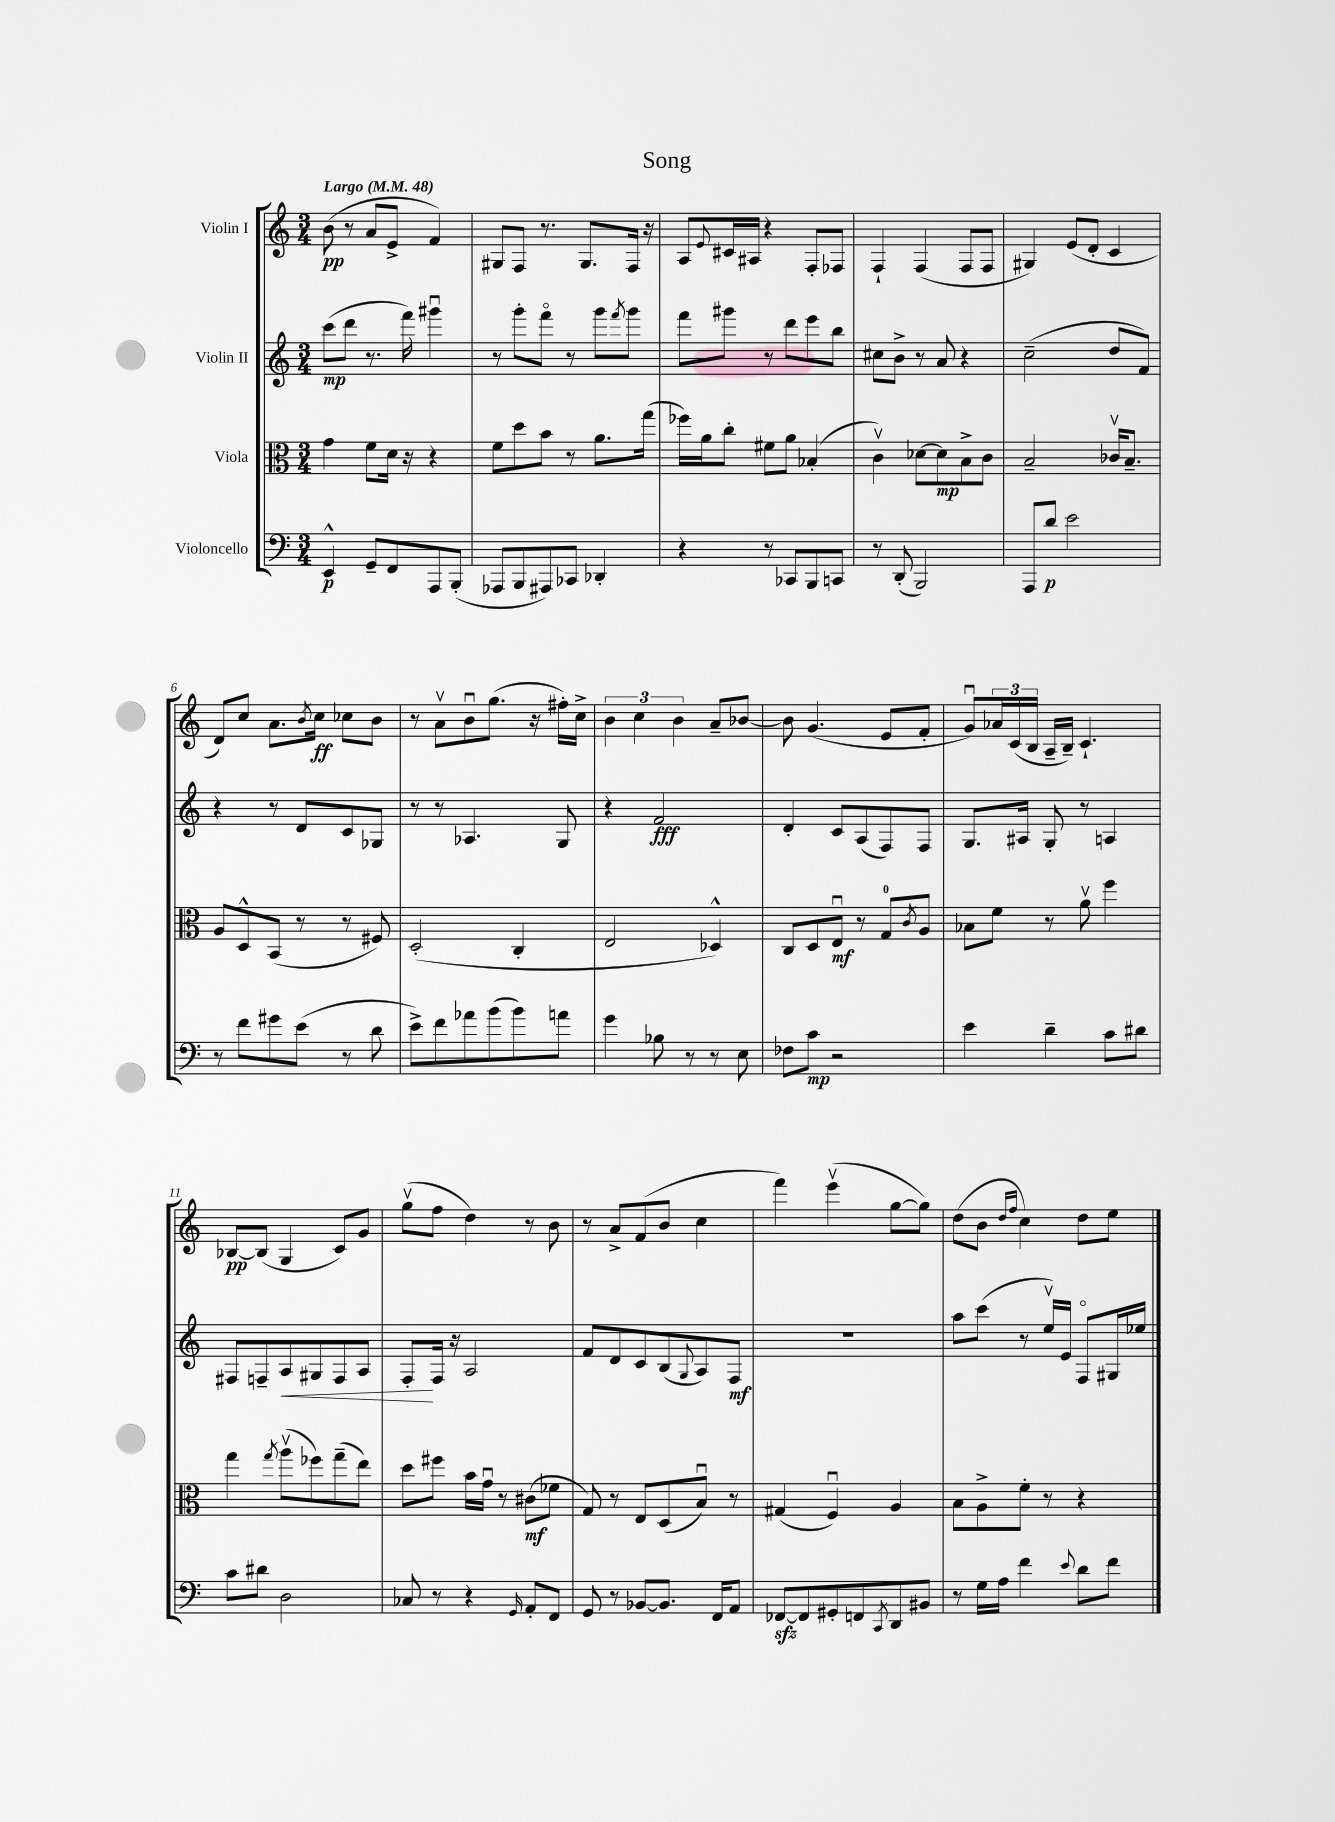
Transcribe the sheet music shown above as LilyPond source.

\header { title = "Song" }
<<
\new StaffGroup <<
\new Staff = "s0" \with { instrumentName = "Violin I" } {
    \clef treble \key c \major \numericTimeSignature \time 3/4 \tempo "Largo" 4 = 48
    b'8\pp( r8 a'8 e'8-> f'4) |
    gis8 f8 r8. gis8. f16 r16 |
    a8 \appoggiatura { e'8 } cis'16 ais16 r4 f8-. fes8 |
    f4-! f4( f8 f8 |
    gis4) e'8( d'8-. c'4 |
    d'8) c''8 a'8. \acciaccatura { b'8 } c''16\ff ces''8 b'8 |
    r8 a'8\upbow b'8\downbow g''8.( r16 fis''16-.) c''16-> |
    \tuplet 3/2 { b'4 c''4 b'4 } a'8-- bes'8~ |
    bes'8 g'4.( e'8 f'8-. |
    g'8\downbow) \tuplet 3/2 { aes'16 c'16( b16 } a16-- b16--) c'4.-! |
    bes8~\pp bes8( g4 c'8) g'8 |
    g''8\upbow( f''8 d''4) r8 b'8 |
    r8 a'8-> f'8( b'8 c''4 |
    f'''4) e'''4\upbow( g''8~ g''8) |
    d''8( b'8 \grace { d''16 f''16 } c''4) d''8 e''8 \bar "|." |
}
\new Staff = "s1" \with { instrumentName = "Violin II" } {
    \clef treble \key c \major \numericTimeSignature \time 3/4
    c'''8\mp( d'''8 r8. f'''16) gis'''4\downbow |
    r8 g'''8-. f'''8\flageolet r8 g'''8 \acciaccatura { f'''8 } g'''8 |
    f'''8 gis'''8 r8 d'''8 e'''8 b''8 |
    cis''8 b'8-> r8 a'8 r4 |
    c''2--( d''8 f'8) |
    r4 r8 d'8 c'8 ges8 |
    r8 r8 aes4. g8 |
    r4 f'2\fff |
    d'4-. c'8 a8( f8) f8 |
    g8. ais16 g8-. r8 a4 |
    fis8 f8-- a8\< gis8 f8 a8 |
    f8-.\! f16 r16 a2 |
    f'8 d'8 c'8 b8( \appoggiatura { g8 } a8) f8\mf |
    R2. |
    a''8 c'''8( r8 e''16\upbow) e'16 f8\flageolet gis16 ees''16 \bar "|." |
}
\new Staff = "s2" \with { instrumentName = "Viola" } {
    \clef alto \key c \major \numericTimeSignature \time 3/4
    g'4 f'8 d'16 r16 r4 |
    f'8 d''8 b'8 r8 a'8. g''16( |
    fes''16) a'16 c''8-. fis'8 a'8 bes4-.( |
    c'4\upbow) des'8~ des'8\mp b8-> c'8 |
    b2-- ces'16\upbow b8.-- |
    a8 d8-^ b,8( r8 r8 fis8) |
    d2-.( c4-. |
    e2 des4-^) |
    c8 d8 e8\downbow\mf r8 g8-0 \acciaccatura { c'8 } a8 |
    bes8 f'8 r8 a'8\upbow f''4 |
    g''4 \acciaccatura { g''8 } a''8\upbow( fes''8) g''8--( e''8) |
    d''8 fis''8 b'16 g'16\downbow r8 cis'8\mf( fes'8 |
    g8) r8 e8 d8( b8\downbow) r8 |
    gis4( f4\downbow) a4 |
    b8 a8-> f'8-. r8 r4 \bar "|." |
}
\new Staff = "s3" \with { instrumentName = "Violoncello" } {
    \clef bass \key c \major \numericTimeSignature \time 3/4
    e,4-^\p g,8-- f,8 a,,8 b,,8-.( |
    aes,,8 b,,8 ais,,8) ces,8 des,4-. |
    r4 r8 ces,8 b,,8 c,8 |
    r8 d,8-.( b,,2) |
    a,,8 d'8\p e'2 |
    r8 f'8 gis'8 e'8( r8 d'8 |
    e'8->) f'8 aes'8 b'8( b'8) a'8 |
    g'4 bes8 r8 r8 e8 |
    fes8 c'8\mp r2 |
    e'4 d'4-- c'8 dis'8 |
    c'8 dis'8 d2 |
    ces8 r8 r4 \grace { g,16 } a,8-. f,8 |
    g,8 r8 bes,8~ bes,8. f,16 a,8 |
    fes,8~\sfz fes,8 gis,8-. f,8 \acciaccatura { c,8 } d,8 bis,8 |
    r8 g16 a16 f'4 \appoggiatura { e'8 } d'8 f'8 \bar "|." |
}
>>
>>
